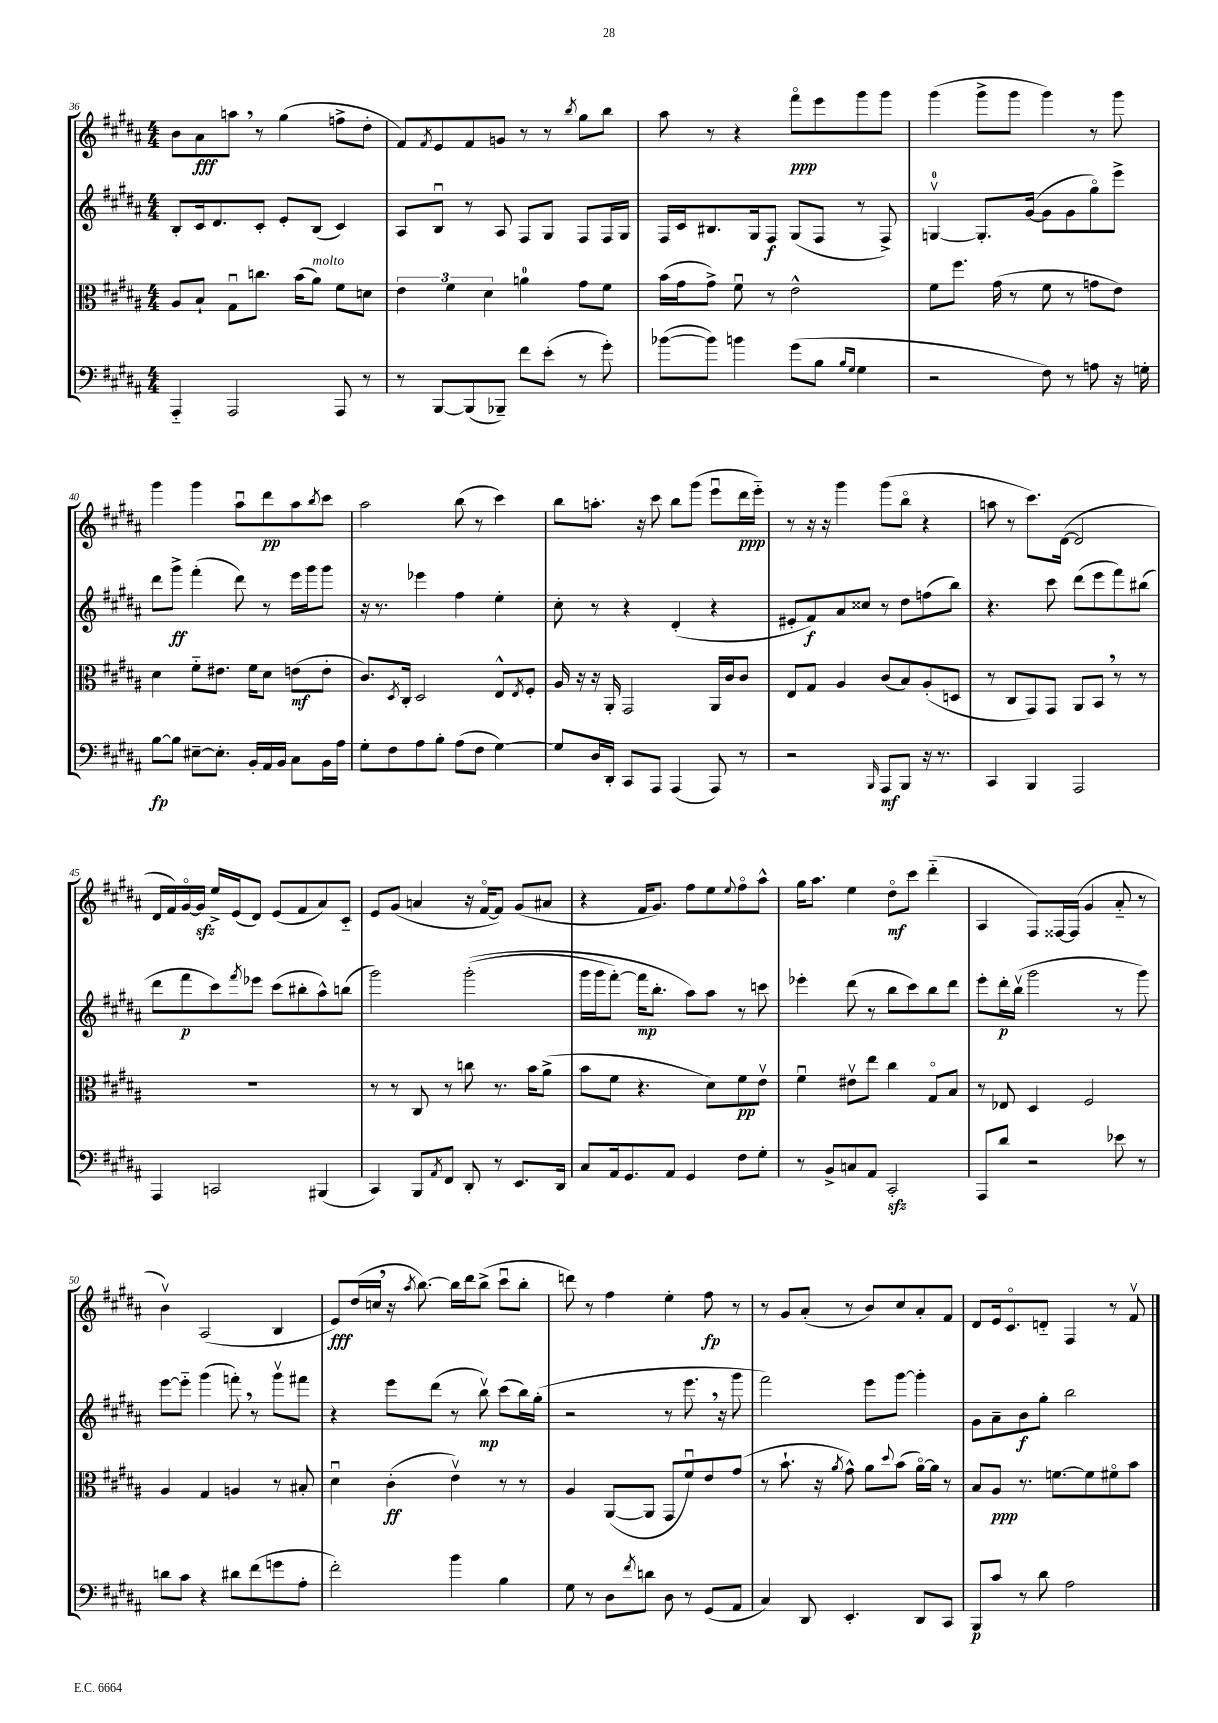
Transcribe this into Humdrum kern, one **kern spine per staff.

**kern	**kern	**kern	**kern
*staff4	*staff3	*staff2	*staff1
*clefF4	*clefC3	*clefG2	*clefG2
*k[f#c#g#d#a#]	*k[f#c#g#d#a#]	*k[f#c#g#d#a#]	*k[f#c#g#d#a#]
*M4/4	*M4/4	*M4/4	*M4/4
4AAA#'~/	8A#/L	8B'/L	8b\L
.	8B`/J	16c#/k	8a#\
.	.	8.d#/	.
2AAA#/	8G#u\L	.	8aa\J
.	8.cc\J	8c#'/J	8r
.	.	8e'/L	(4gg#\
.	(16b\LK	.	.
.	8a#\J)	(8B/J	.
8AAA#/	8f#\L	4c#/)	8ff^\L
8r	8d\J	.	8dd#'\J
=	=	=	=
8r	6e\	8A#/L	8f#/L)
.	.	.	8qf#/
[8BBB/L	.	8Bu/J	8e/
.	6f#\	.	.
(8BBB/]	.	8r	8f#/
.	6d#\	.	.
8BBB-~/J)	.	8A#/	8g/J
8f#\L	4a\	8F#/L	8r
(8e'\J	.	8G#/J	8r
.	.	.	8qbb/
8r	8g#\L	8F#/L	8gg#\L
8g#'\)	8f#\J	16F#/L	8bb\J
.	.	16G#/JJ	.
=	=	=	=
([8b-\L	(16b\LL	16F#/LL	8aa#\
.	16g#\J	16c#/J	.
8b-\]J)	8g#^\J)	8.B#/	8r
4b\	8f#u\	.	4r
.	.	16G#/k	.
.	8r	8F#/J	.
(8g#\L	2e^^\	(8G#/L	8fff#o\L
8B\J	.	8F#/J	8eee\
16qqB/LL	.	.	.
16qqG#/JJ	.	.	.
4G#\	.	8r	8ggg#\
.	.	8F#^/)	8ggg#\J
=	=	=	=
2r	8f#\L	[4Gv/	(4ggg#\
.	8.ff#\J	.	.
.	.	8.G'/]L	8ggg#^\L
.	(16g#\	.	.
.	8r	.	8ggg#\J
.	.	([16g#/Jk	.
8F#\)	8f#\	8g#\]L	4ggg#\)
8r	8r	8g#\	.
8A\	8g\L	8gg#o\)	8r
16r	8e\J)	8eee^\J	8ggg#\
16G'\	.	.	.
=	=	=	=
[8B\L	4d#\	8ddd#\L	4ggg#\
8B\]J	.	8ggg#^\J	.
[8E#~\L	8f#'~\L	(4fff#'\	4ggg#\
8.E#'\]J	8.e#\J	.	.
.	.	8ddd#\)	8aa#u\L
16BB'/LL	16f#\LK	.	.
16AA#/	8d#\J	8r	8ddd#\
16BB/JJ	.	.	.
8C#\L	(8e\L	16eee\LL	8aa#\
.	.	16ggg#\J	.
.	.	.	8qbb/
16BB\L	8e'\J	8ggg#\J	8ccc#\J
16A#\JJ	.	.	.
=	=	=	=
8G#'\L	8.c#/L)	16r	2aa#\
.	.	8.r	.
8F#\	.	.	.
.	8qD#/	.	.
.	16C#'/Jk	.	.
8A#\	2D#/	4eee-\	.
8B'\J	.	.	.
(8A#\L	.	4ff#\	(8bb\
8F#\J	.	.	8r
[4G#\)	8E^^/L	4ee'\	4ccc#\)
.	8qE/	.	.
.	8F#'/J	.	.
=	=	=	=
8G#/]L	16A#/	8cc#'\	8bb\L
.	16r	.	.
16D#/L	16r	8r	8.aa'\J
16DD#'/JJ	16AA#'/	.	.
8CC#/L	2GG#/	4r	.
.	.	.	16r
8AAA#/J	.	.	8ccc#\
(4AAA#/	.	(4d#'/	8bb\L
.	.	.	(8ggg#\J
8AAA#/)	16AA#/LL	4r	8eeeu\L
.	16c#/J	.	.
8r	8c#/J	.	16ddd#\L
.	.	.	16eee'~\JJ)
=	=	=	=
2r	8E/L	8e#'/L	8r
.	8G#/J	8f#/)	16r
.	.	.	16r
.	4A#/	8a#/	4ggg#\
.	.	8cc##/J	.
16qqBBB/	.	.	.
8AAA#/L	(8c#/L	8r	(8ggg#\L
8BBB/J	8B/)	8dd#\L	8bbo\J
16r	(8A#'/	(8ff\	4r
8.r	.	.	.
.	8D/J	8bb\J)	.
=	=	=	=
4CC#/	8r	4.r	8aa\
.	8C#/L	.	8r
4BBB/	8GG#/)	.	8.ccc#\L)
.	8GG#/J	8ccc#\	.
.	.	.	([16d#\Jk
2AAA#/	8AA#/L	(8ddd#\L	2d#/]
.	8BB/J	8eee\	.
.	8r	8fff#\)	.
.	8r	(8bb#\J	.
=	=	=	=
4AAA#/	1r	8ddd#\L	16d#/LL
.	.	.	16f#/)
.	.	8fff#\	[16g#o/
.	.	.	16g#/]JJ
2CC/	.	8ccc#\)	16ee^/LL
.	.	.	(16e/J
.	.	8qfff#/	.
.	.	8eee-\J	8d#/J)
.	.	(8ccc#\L	(8e/L
.	.	8bb#'\	8f#/
(4BBB#/	.	8aa#^^\)	8a#/)
.	.	(8bb\J	8c#'~/J
=	=	=	=
4CC#/)	8r	2ggg#\)	8e/L
.	8r	.	(8g#/J
8BBB/L	8C#/	.	4a/
8qAA#/	.	.	.
8FF#/J	8r	.	.
8DD#'/	8cc\	&((2ggg#'\	16r
.	.	.	[16f#o/LK
8r	8.r	.	8f#/]J)
8.EE/L	.	.	(8g#/L
.	16b\LK	.	.
.	(8a#^\J	.	8a#/J
16DD#/Jk	.	.	.
=	=	=	=
8C#/L	8b\L	16ggg#\LL	4r
.	.	16ggg#\J	.
16AA#/k	8f#\J	[8fff#'\J)	.
8.GG#/	.	.	.
.	4.r	16fff#\]LK	16f#/LK
.	.	8.bb'\J	8.g#/J)
8AA#/J	.	.	.
4GG#/	.	8aa#\L&)	8ff#\L
.	8d#\L)	8aa#\J	8ee\
.	.	.	8qqee/
8F#\L	8f#\	8r	8ff#o\
8G#'\J	8ev\J	8ccc\	8aa#^^\J
=	=	=	=
8r	4f#u\	4eee-'\	16gg#\LK
.	.	.	8.aa#\J
8BB^/L	.	.	.
8C/	8e#v\L	(8ddd#\	4ee\
8AA#/J	8ee\J	8r	.
2CC#'/	4cc#\	8bb\L	8dd#o\L
.	.	8ccc#\)	8ccc#\J
.	8G#o/L	8bb\	(4ddd#'~\
.	8B/J	8ddd#\J	.
=	=	=	=
8AAA#/L	8r	8eee'\L	4A#/
8d#/J	8E-/	16ddd#'\L	.
.	.	(16bbv\JJ	.
2r	4D#/	2ggg#\	8F#/L)
.	.	.	[16F##/L
.	.	.	(16F##/]JJ
.	2F#/	.	4g#/
8e-\	.	8r	8a#'~/
8r	.	8ggg#\)	8r
=	=	=	=
8d\L	4A#/	[8eee\L	4bv\)
8c#\J	.	8eee'~\]J	.
4r	4G#/	(4ggg#\	(2A#/
8d#\L	4A/	8fff'\)	.
(8f#\	.	8r	.
8g\	8r	8ggg#v\L	4B/
8A#'\J	8B#'/	8fff#\J	.
=	=	=	=
2f#'\)	4d#u\	4r	8e/L)
.	.	.	(16dd#/L
.	.	.	16cc/JJ
.	(4c#'\	8eee\L	16r
.	.	.	8qaa#/
.	.	.	[8.bb\)
.	.	(8ddd#\J	.
4b\	4ev\)	8r	16bb\]LL
.	.	.	16ddd#\J
.	.	8bbv\)	(8bb^\J
4B\	8r	(8ccc#\L	8ccc#u\L
.	8r	16bb\L)	8bb'\J
.	.	(16gg#'\JJ	.
=	=	=	=
8G#\	4A#/	2r	8ddd\)
8r	.	.	8r
8D#\L	([8AA#/L	.	4ff#\
8qf#/	.	.	.
8d\J	8AA#/]J	.	.
8D#\	8GG#/L	8r	4ee'\
8r	8f#u/)	8.eee\	.
(8GG#/L	8e/	.	8ff#\
.	.	16r	.
8AA#/J	(8g#/J	8ggg#\	8r
=	=	=	=
4C#/)	8r	2fff#\)	8r
.	8.b`\	.	8g#/L
8DD#/	.	.	(8a#'/J
.	16r	.	.
.	8qa#/	.	.
4.EE'/	8g#^^\)	.	8r
.	8a#\L	8eee\L	8b/L)
.	8qqdd#/	.	.
.	(8b\J	[8ggg#\J	8cc#/
8DD#/L	[16a#o\LL)	4ggg#'\]	8a#'/
.	16a#\]JJ	.	.
8CC#/J	8r	.	8f#/J
=	=	=	=
8BBB/L	8B/L	8g#\L	8d#/L
8c#/J	8A#/J	8a#~\	16e/k
.	.	.	8.c#o/
8r	8.r	8b\	.
8d#\	.	8gg#'\J	8d'~/J
.	[8.f\L	.	.
2A#\	.	2bb\	4F#/
.	8f\]	.	.
.	8f#o\	.	8r
.	8b\J	.	8f#v/
==	==	==	==
*-	*-	*-	*-
